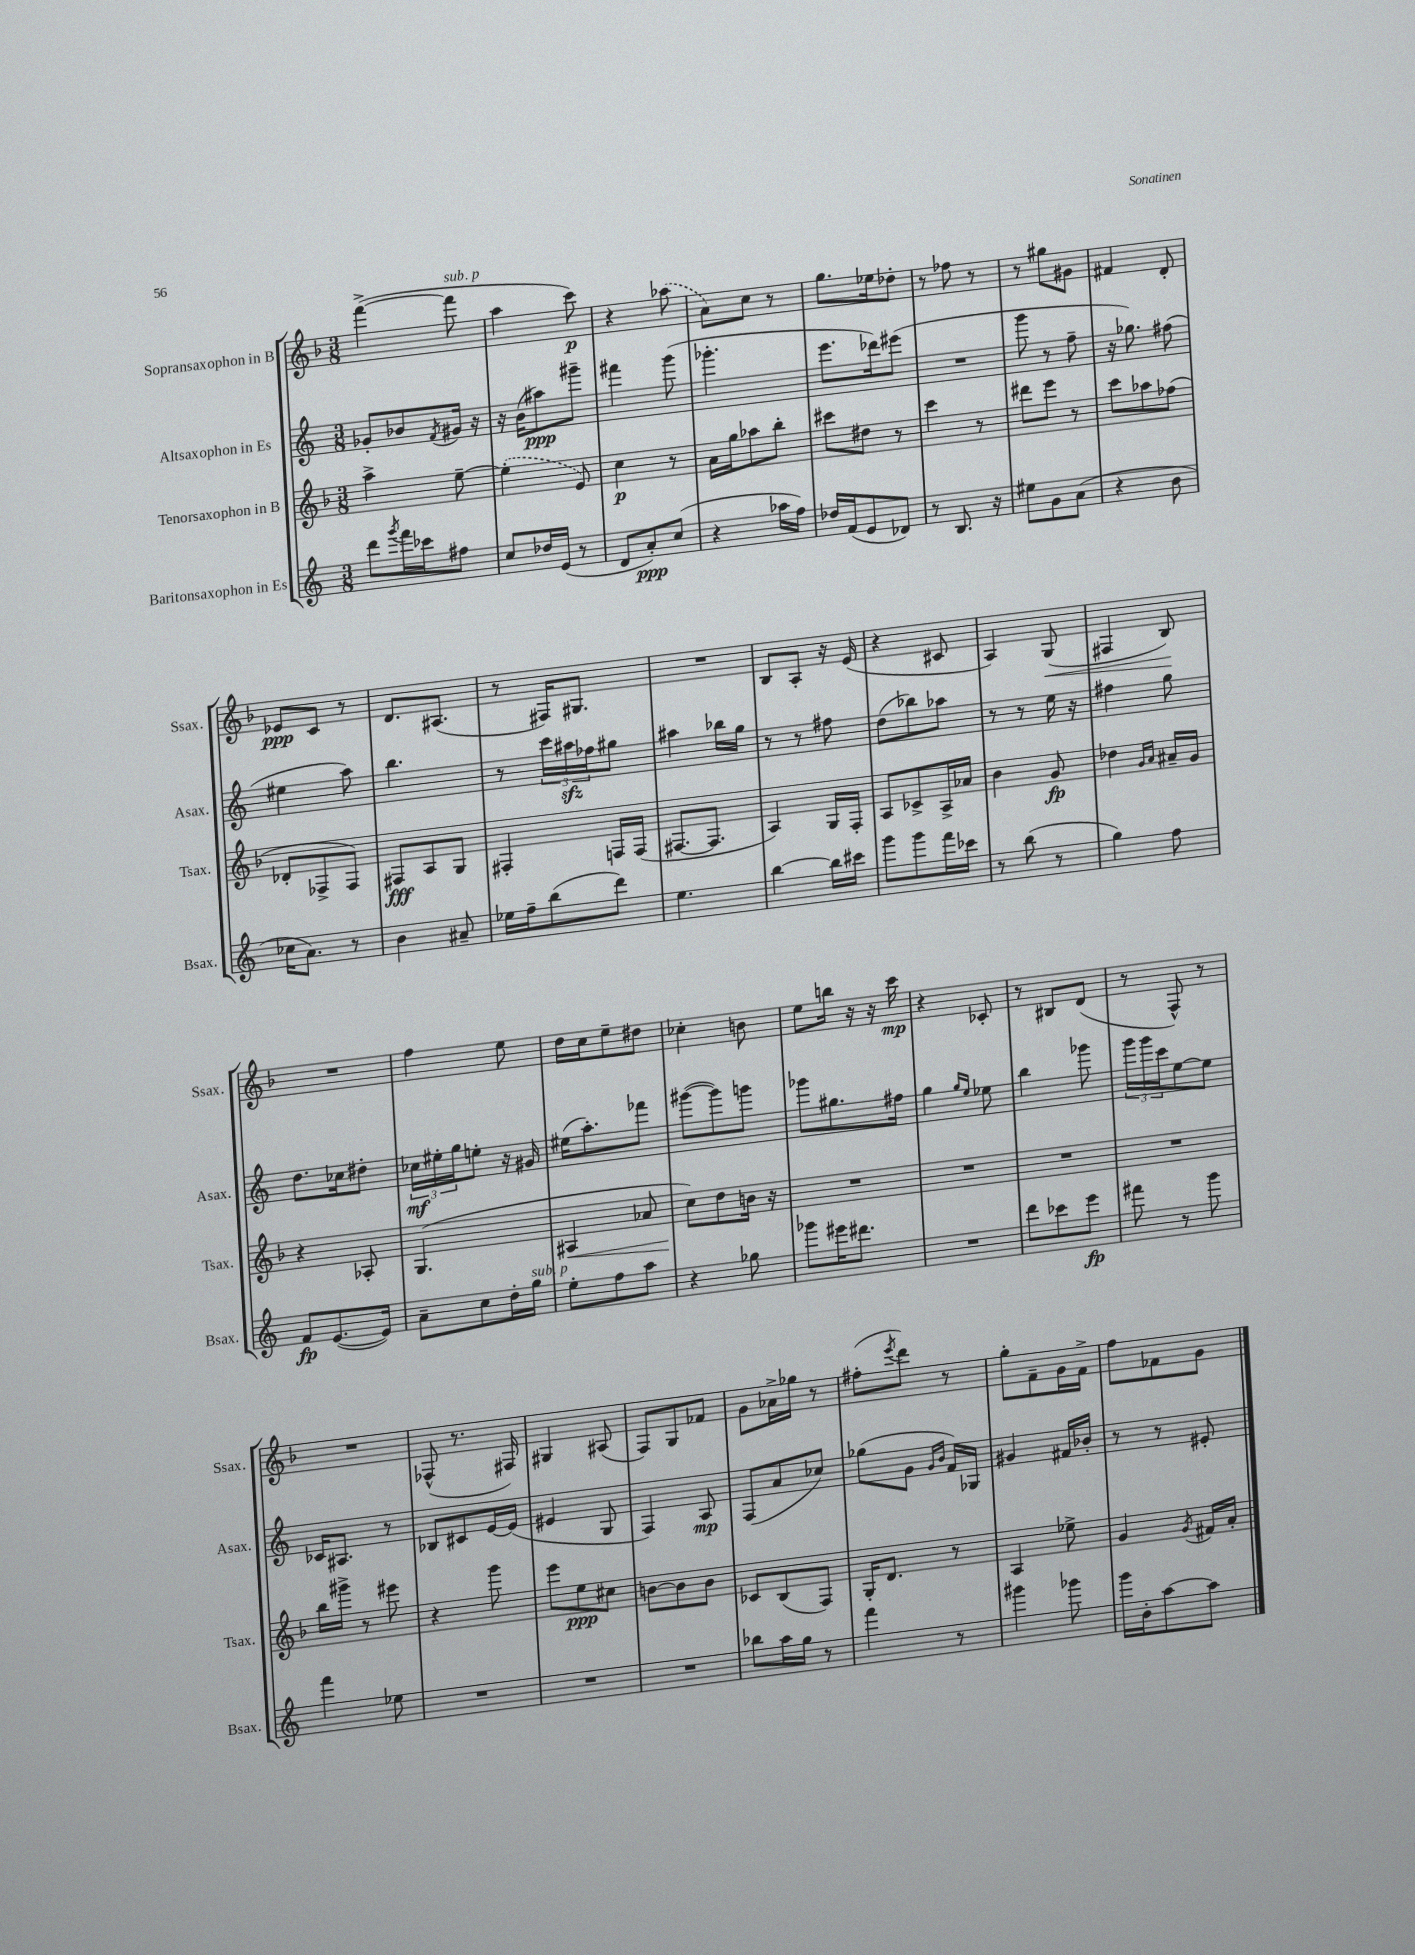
<<
\new StaffGroup <<
\new Staff = "s0" \with { instrumentName = "Sopransaxophon in B" shortInstrumentName = "Ssax." } {
    \clef treble \key f \major \numericTimeSignature \time 3/8
    f'''4~->( f'''8^\markup { \italic "sub. p" } |
    a''4 c'''8\p) |
    r4 \once \slurDashed aes''8( |
    a'8) c''8 r8 |
    g''8. ees''16 des''8-. |
    r8 fes''8 r8 |
    r8 gis''8 gis'8 |
    fis'4 d'8-. |
    ees'8\ppp c'8 r8 |
    d'8. ais8.( |
    r8 fis16) gis8. |
    R4. |
    bes8 a8-. r16 e'16( |
    r4 cis'8 |
    a4) g8\<( |
    fis4 bes8\!) |
    R4. |
    f''4 e''8 |
    d''16 c''16 e''8-- dis''8 |
    ces''4-. b'8 |
    e''8 b''16 r16 r16 c'''16\mp |
    r4 ces'8-. |
    r8 bis8 d'8( |
    r8 f8-^) r8 |
    R4. |
    fes8-^( r8. fis16) |
    gis4 ais8( |
    f8) g8 fes'8 |
    g'8 aes'16-> ges''16 r8 |
    fis''8-.( \acciaccatura { e'''8 } d'''8) r8 |
    g''8-. f'8-- g'16 f'16-> |
    f''8 fes'8 g'8 \bar "|." |
}
\new Staff = "s1" \with { instrumentName = "Altsaxophon in Es" shortInstrumentName = "Asax." } {
    \clef treble \key c \major \numericTimeSignature \time 3/8
    ges'8-. bes'8 \acciaccatura { f'8 } gis'16 r16 |
    r16 b'16( ais''8\ppp) gis'''8-- |
    fis'''4 g'''8( |
    ges'''4.-. |
    e'''8. des'''16) eis'''8( |
    R4. |
    g'''8 r8 f''8-- |
    r16 ges''8.) fis''8( |
    eis''4 a''8) |
    b''4. |
    r8 \tuplet 3/2 { c'''16 ais''16\sfz fes''16 } gis''8 |
    ais''4 bes''16 g''16 |
    r8 r8 fis''8 |
    d''8( bes''8) aes''8 |
    r8 r8 e''16 r16 |
    fis''4 g''8 |
    d''8. ces''16 dis''8-. |
    \tuplet 3/2 { ces''16\mf eis''16-. g''16 } e''8-. r16 gis'16 |
    eis''16( a''8.-.) fes'''8 |
    gis'''8~( gis'''8) g'''8 |
    ges'''8 gis''8. fis''16 |
    g''4 \grace { g''16 e''16 } ees''8 |
    b''4 ges'''8 |
    \tuplet 3/2 { g'''16 g'''16 c'''16 } e''8~ e''8 |
    ces'16 ais8. r8 |
    bes8 cis'8 e'16~ e'16( |
    eis'4 g8 |
    f4) a8\mp |
    f8( a'8 ces''8) |
    ges''8( g'8 \grace { g'16 b'16 } f'16) ges16 |
    gis'4 fis'16 bes'16-. |
    r8 r8 eis'8-. \bar "|." |
}
\new Staff = "s2" \with { instrumentName = "Tenorsaxophon in B" shortInstrumentName = "Tsax." } {
    \clef treble \key f \major \numericTimeSignature \time 3/8
    a''4-> e''8~-- |
    \once \slurDashed e''4-.( e'8) |
    c''4\p r8 |
    a'16 g''16 aes''8 bes''8-. |
    cis'''8 dis''8 r8 |
    c'''4 r8 |
    dis'''8 e'''8 r8 |
    c'''8 aes''8 fes''8( |
    des'8-. fes8-> fes8) |
    fis8\fff a8 g8 |
    fis4-. f16 f16( |
    fis8.~ fis8. |
    a4) g16 f16-. |
    a8 ces'8-> a16-> aes'16 |
    bes'4 g'8\fp |
    des''4 \grace { g'16 a'16 } ais'16-- g'16 |
    r4 aes8-. |
    g4.( |
    ais4\< aes'8 |
    c''8\!) d''8 b'16 r16 |
    R4. |
    R4. |
    R4. |
    R4. |
    bes''16 gis'''16-> r8 eis'''8 |
    r4 g'''8 |
    e'''8 e''8\ppp cis''8 |
    b'8~ b'8 b'8 |
    ces'8 bes8( f8) |
    g16-. d'8. r8 |
    a4 ees''8-> |
    g'4 \acciaccatura { g'8 } fis'16 a'16-. \bar "|." |
}
\new Staff = "s3" \with { instrumentName = "Baritonsaxophon in Es" shortInstrumentName = "Bsax." } {
    \clef treble \key c \major \numericTimeSignature \time 3/8
    d'''8 \acciaccatura { g'''8 } f'''16 ces'''16 fis''8 |
    c''8 des''16 e'16( r8 |
    d'8 a'8-.\ppp) c''8( |
    r4 aes''16 f''16) |
    des''16 f'16( e'8 des'8) |
    r8 b8. r16 |
    eis''8 g'8 a'8( |
    r4 b'8 |
    ces''16 a'8.) r8 |
    b'4 ais'8-- |
    ees''16 f''16-- b''8( d'''8) |
    e''4. |
    b''4~ b''16 cis'''16 |
    g'''8 g'''8 f'''16 ces'''16 |
    r8 b''8( r8 |
    g''4) f''8 |
    f'8\fp e'8.~( e'16) |
    a'8-- c''8 d''16-. g''16^\markup { \italic "sub. p" } |
    e''8-. f''8 a''8 |
    r4 ges''8 |
    ges'''8 eis'''16 dis'''8. |
    R4. |
    d'''8 ces'''8 e'''8\fp |
    fis'''8 r8 g'''8 |
    f'''4 ees''8 |
    R4. |
    R4. |
    R4. |
    bes''8 a''16 g''16 r8 |
    f'''4 r8 |
    gis'''4 ges'''8 |
    g'''16 b'16-. a''8~ a''8 \bar "|." |
}
>>
>>
\layout { \context { \Score \remove "Bar_number_engraver" } }
